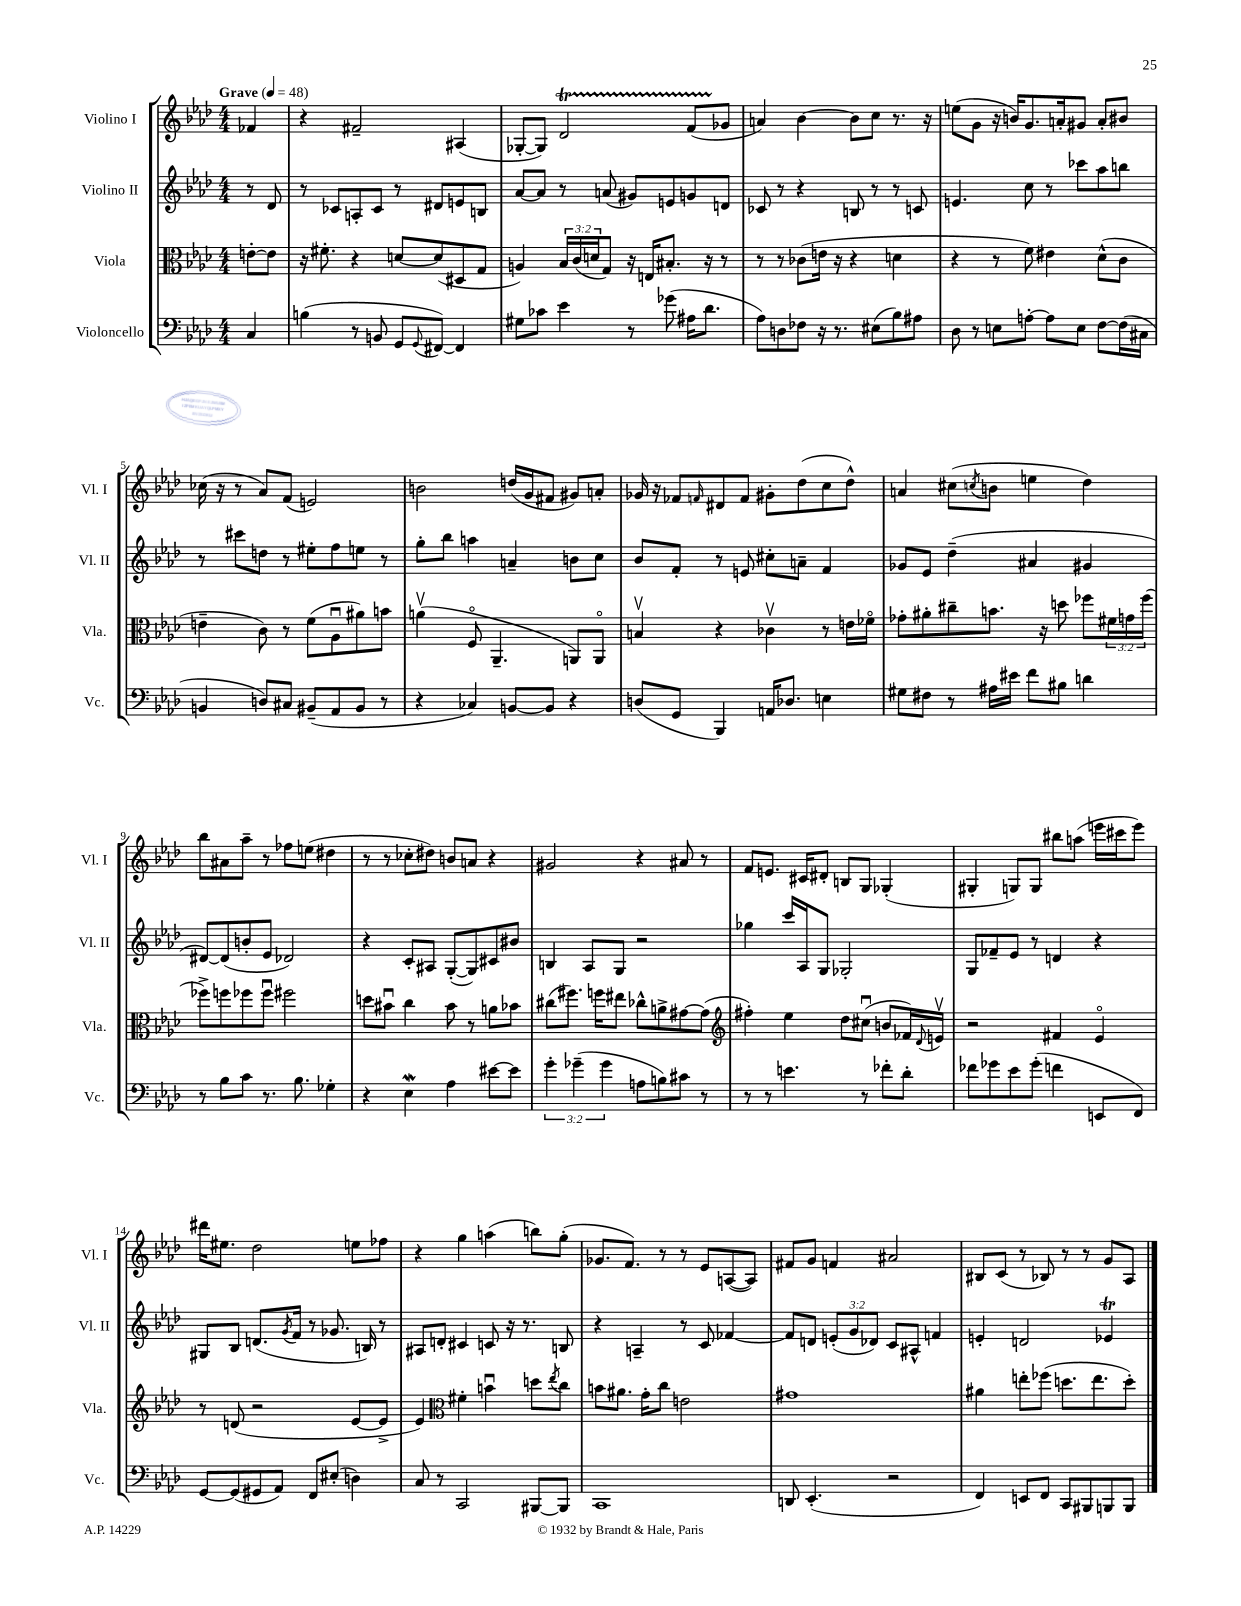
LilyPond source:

<<
\new StaffGroup <<
\new Staff = "s0" \with { instrumentName = "Violino I" shortInstrumentName = "Vl. I" } {
    \clef treble \key aes \major \numericTimeSignature \time 4/4 \partial 4 \tempo "Grave" 4 = 48
    fes'4 |
    r4 fis'2-- ais4( |
    ges8~-. ges8) des'2\startTrillSpan f'8( ges'8\stopTrillSpan |
    a'4) bes'4~ bes'8 c''8 r8. r16 |
    e''8( g'8 r16 b'16) g'8. a'16-. gis'8 a'8-. bis'8 |
    ces''16( r16 r8 aes'8) f'8( e'2) |
    b'2 d''16( g'16 fis'8 gis'8) a'8-. |
    ges'16 r16 fes'8 \grace { f'16 } dis'8 f'8 gis'8-. des''8( c''8 des''8-^) |
    a'4 cis''8( \acciaccatura { c''8 } b'8 e''4 des''4) |
    bes''8 ais'8 aes''8-- r8 fes''8 e''8( dis''4 |
    r8 r8 ces''8-. dis''8) b'8 a'8 r4 |
    gis'2 r4 ais'8 r8 |
    f'8 e'8. cis'16 dis'8-. b8 g8 ges4-.( |
    gis4-. g8) g8 bis''8 a''8( e'''16 cis'''16 e'''8) |
    dis'''16 eis''8. des''2 e''8 fes''8 |
    r4 g''4 a''4( b''8) g''8-.( |
    ges'8. f'8.) r8 r8 ees'8 a8~( a8) |
    fis'8 g'8 f'4 ais'2 |
    bis8 c'8( r8 bes8) r8 r8 g'8 aes8 \bar "|." |
}
\new Staff = "s1" \with { instrumentName = "Violino II" shortInstrumentName = "Vl. II" } {
    \clef treble \key aes \major \numericTimeSignature \time 4/4 \override Staff.TupletNumber.text = #tuplet-number::calc-fraction-text \partial 4
    r8 des'8 |
    r8 ces'8 a8-. ces'8 r8 dis'8 e'8 b8 |
    aes'8~ aes'8 r8 a'8( gis'8) e'8 g'8 d'8 |
    ces'8 r8 r4 b8 r8 r8 c'8 |
    e'4. c''8 r8 ces'''8 aes''8 b''8 |
    r8 cis'''8 d''8 r8 eis''8-. f''8 e''8 r8 |
    g''8-. bes''8 a''4 a'4-- b'8 c''8 |
    bes'8 f'8-. r8 e'8 cis''8-. a'8-- f'4 |
    ges'8 ees'8 des''4--( ais'4 gis'4 |
    dis'8~) dis'8( b'8-. ees'8 des'2) |
    r4 c'8-. ais8 g8~-.( g8) cis'8 bis'8 |
    b4 aes8 g8 r2 |
    ges''4 c'''16 aes16 g8 ges2-. |
    g8 fes'8-- ees'8 r8 d'4 r4 |
    gis8 bes8 d'8.( \acciaccatura { g'8 } f'16 r8 ges'8. b16) r8 |
    ais8 d'8-. cis'4 c'8 r16 r8. b8 |
    r4 a4-- r8 c'8 fes'4~ |
    fes'8 d'8 \tuplet 3/2 { e'8-.( g'8 des'8) } c'8 ais8-^ f'4 |
    e'4-. d'2 ees'4\trill \bar "|." |
}
\new Staff = "s2" \with { instrumentName = "Viola" shortInstrumentName = "Vla." } {
    \clef alto \key aes \major \numericTimeSignature \time 4/4 \override Staff.TupletNumber.text = #tuplet-number::calc-fraction-text \partial 4
    e'8~-. e'8 |
    r16 fis'8.-. r4 d'8~ d'8( dis8 g8 |
    a4) \tuplet 3/2 { bes16 c'16( d'16 } g8) r16 e16 bis8.-. r16 r8 |
    r8 r8 ces'8( e'16 r16 r4 d'4 |
    r4 r8 f'8) eis'4 des'8-^( c'8 |
    e'4-- c'8) r8 f'8( aes8\downbow ais'8) b'8 |
    a'4\upbow( f8\flageolet aes,4.-- a,8) a,8\flageolet |
    b4\upbow r4 ces'4\upbow r8 e'16 fes'16\flageolet |
    ges'8-. ais'8-. cis''8-- b'8. r16 d''8 fes''8 \tuplet 3/2 { fis'16 g'16 fes''16( } |
    fes''8->) f''8 fes''8 fes''8\downbow fis''2 |
    d''8 bis'8\downbow c''4 bis'8 r8 a'8 bes'8 |
    cis''8( fis''8.) f''16 eis''8 ces''8-^ a'8-> gis'8~ gis'8( |
    \clef treble fis''4-.) ees''4 des''8 cis''8\downbow( b'8 fes'16) \appoggiatura { des'8 } e'16\upbow |
    r2 fis'4 ees'4\flageolet |
    r8 d'8( r2 ees'8~ ees'8-> |
    ees'4) \clef alto fis'4-. b'4\downbow d''8 \acciaccatura { ees''8 } c''8 |
    b'8 ais'8. g'16-. c''8 e'2 |
    gis'1 |
    ais'4 e''8-. fes''8( d''8. e''8. d''8-.) \bar "|." |
}
\new Staff = "s3" \with { instrumentName = "Violoncello" shortInstrumentName = "Vc." } {
    \clef bass \key aes \major \numericTimeSignature \time 4/4 \override Staff.TupletNumber.text = #tuplet-number::calc-fraction-text \partial 4
    c4 |
    b4( r8 b,8 g,8 \appoggiatura { g,8 } fis,8~) fis,4 |
    gis8 ces'8 ees'4 r8 ges'8( ais16 des'8. |
    aes8) d8 fes8 r16 r8. eis8( bes8) ais8 |
    des8 r8 e8 a8~-. a8 e8 f8~ f16( cis16 |
    b,4 d8) cis8 bis,8--( aes,8 bis,8 r8 |
    r4 ces4) b,8~ b,8 r4 |
    d8( g,8 bes,,4) a,16 des8. e4 |
    gis8 fis8 r8 ais16 eis'16 f'8 bis8 d'4 |
    r8 bes8 c'8 r8. bes8. ges4-. |
    r4 ees4\mordent aes4 eis'8~ eis'8 |
    \tuplet 3/2 { g'4-. ges'4--( ges'4 } a8 b8) cis'8 r8 |
    r8 r8 e'4. r8 fes'8-. des'8-. |
    fes'8 ges'8 ees'8 ges'8-.( f'4 e,8 f,8) |
    g,8~ g,8( gis,8 aes,8) f,8 eis8-.( d4) |
    c8 r8 c,2 bis,,8~ bis,,8 |
    c,1 |
    d,8 ees,4.-.( r2 |
    f,4) e,8 f,8 c,8 bis,,8 b,,8 b,,8 \bar "|." |
}
>>
>>
